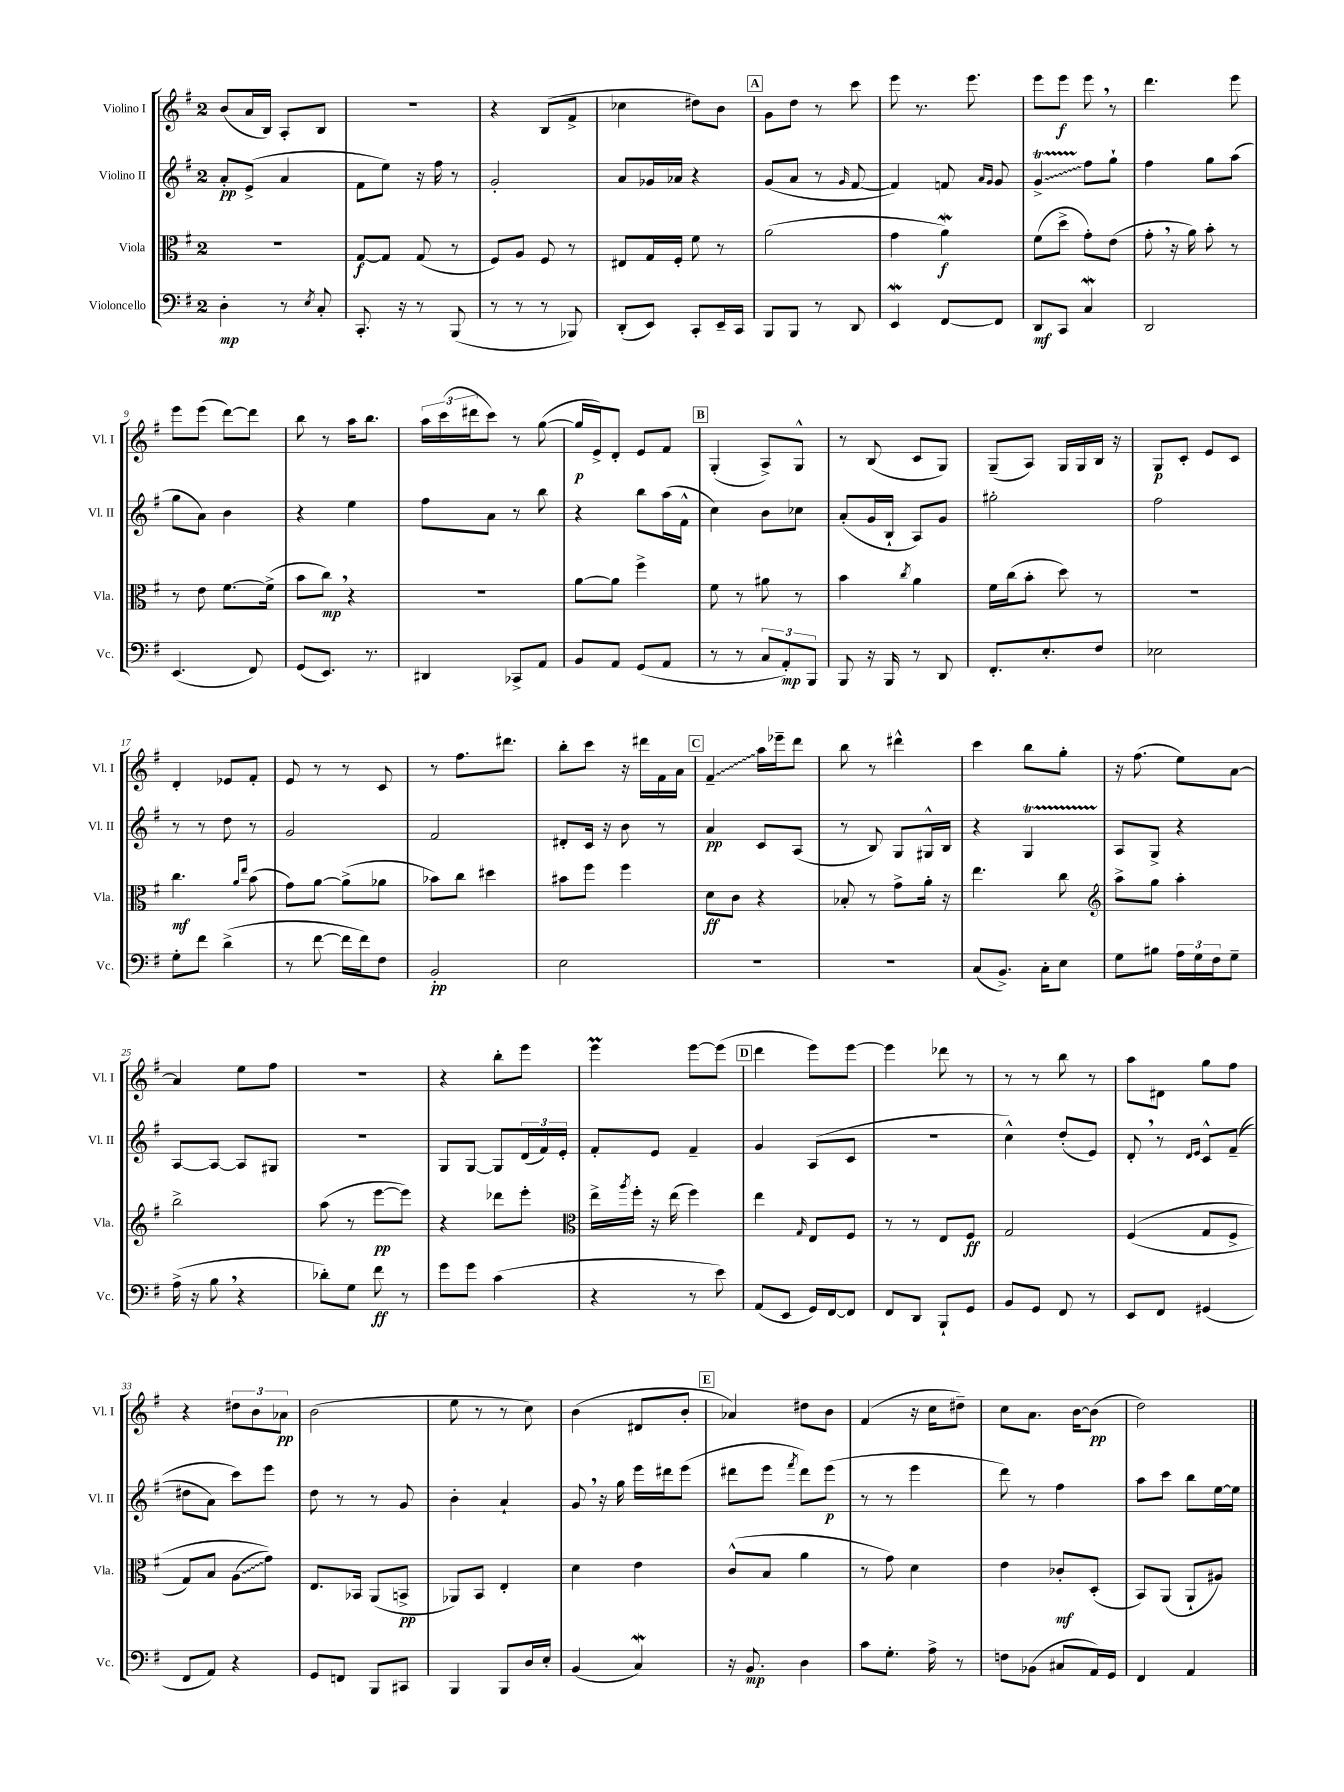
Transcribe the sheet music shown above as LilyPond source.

<<
\new StaffGroup <<
\new Staff = "s0" \with { instrumentName = "Violino I" shortInstrumentName = "Vl. I" } {
    \clef treble \key g \major \once \override Staff.TimeSignature.style = #'single-digit \time 2/4
    b'8( a'16 b16) a8-. b8 |
    r2 |
    r4 b8( fis'8-> |
    ces''4 dis''8) b'8 |
    \mark \markup { \box "A" } g'8 d''8 r8 c'''8 |
    e'''8 r8. e'''8. |
    e'''8 e'''8\f e'''8 \breathe r8 |
    d'''4. e'''8 |
    e'''8 e'''8( d'''8~) d'''8 |
    b''8 r8 a''16 b''8. |
    \tuplet 3/2 { a''16 c'''16( dis'''16 } c'''8) r8 g''8~( |
    g''16\p e'16->) d'8-. e'8 fis'8 |
    \mark \markup { \box "B" } g4-.( a8->) g8-^ |
    r8 b8( c'8 g8) |
    g8--( a8) g16 g16 b16 r16 |
    g8\p c'8-. e'8 c'8 |
    d'4-. ees'8 fis'8-. |
    e'8 r8 r8 c'8 |
    r8 fis''8. dis'''8. |
    b''8-. c'''8 r16 dis'''16 fis'16 a'16 |
    \mark \markup { \box "C" } \once \override Glissando.style = #'zigzag fis'4--\glissando a''16 ees'''16-- d'''8 |
    b''8 r8 dis'''4-^ |
    c'''4 b''8 g''8-. |
    r16 fis''8.( e''8) a'8~ |
    a'4 e''8 fis''8 |
    r2 |
    r4 b''8-. e'''8 |
    e'''4\prall e'''8~ e'''8( |
    \mark \markup { \box "D" } d'''4 e'''8) e'''8~ |
    e'''4 des'''8 r8 |
    r8 r8 b''8 r8 |
    a''8 dis'8 g''8 fis''8 |
    r4 \tuplet 3/2 { dis''8 b'8 aes'8\pp } |
    b'2( |
    e''8 r8 r8 c''8) |
    b'4( dis'8 b'8-. |
    \mark \markup { \box "E" } aes'4) dis''8 b'8 |
    fis'4( r16 c''16 dis''8--) |
    c''8 a'8. b'16~ b'8\pp( |
    d''2) \bar "|." |
}
\new Staff = "s1" \with { instrumentName = "Violino II" shortInstrumentName = "Vl. II" } {
    \clef treble \key g \major \once \override Staff.TimeSignature.style = #'single-digit \time 2/4
    a'8-.\pp e'8->( a'4 |
    fis'8 e''8) r16 fis''16 r8 |
    g'2-. |
    a'8 ges'16 aes'16 r4 |
    \mark \markup { \box "A" } g'8( a'8 r8 \grace { g'16 } fis'8~ |
    fis'4) f'8 \grace { a'16 g'16 } g'8 |
    \once \override Glissando.style = #'zigzag g'4->\startTrillSpan\glissando fis''8\stopTrillSpan g''8-! |
    fis''4 g''8 a''8( |
    g''8 a'8) b'4 |
    r4 e''4 |
    fis''8 a'8 r8 b''8 |
    r4 b''8 a''16( fis'16-^ |
    \mark \markup { \box "B" } c''4) b'8 ces''8 |
    a'8-.( g'16 b16-! a8) g'8 |
    gis''2-. |
    fis''2 |
    r8 r8 d''8 r8 |
    g'2 |
    fis'2 |
    dis'8-. c'16 r16 b'8 r8 |
    \mark \markup { \box "C" } a'4\pp c'8 a8( |
    r8 b8) g8 gis16-^ b16 |
    r4 g4\startTrillSpan |
    a8\stopTrillSpan g8-> r4 |
    a8~ a8~ a8 gis8 |
    r2 |
    g8 g8~ g8 \tuplet 3/2 { d'16( fis'16) e'16-. } |
    fis'8-. e'8 fis'4-- |
    \mark \markup { \box "D" } g'4 a8( c'8 |
    r2 |
    c''4-^) d''8-.( e'8) |
    d'8-. \breathe r8 \grace { d'16 e'16 } c'8-^ fis'8--(\( |
    dis''8 a'8) c'''8\) e'''8 |
    d''8 r8 r8 g'8 |
    b'4-. a'4-! |
    g'8 \breathe r16 g''16 e'''16 dis'''16 e'''8( |
    \mark \markup { \box "E" } dis'''8 e'''8 \acciaccatura { fis'''8 } dis'''8) e'''8\p( |
    r8 r8 e'''4 |
    d'''8) r8 fis''4 |
    a''8 c'''8 b''8 e''16~ e''16 \bar "|." |
}
\new Staff = "s2" \with { instrumentName = "Viola" shortInstrumentName = "Vla." } {
    \clef alto \key g \major \once \override Staff.TimeSignature.style = #'single-digit \time 2/4
    r2 |
    g8~\f g8 g8( r8 |
    fis8) a8 fis8 r8 |
    eis8 g16 fis16-. fis'8 r8 |
    \mark \markup { \box "A" } a'2( |
    g'4 a'4\mordent\f) |
    fis'8( d''8-> g'8-.) e'8( |
    g'8-. \breathe r16 a'16) b'8-. r8 |
    r8 e'8 fis'8.~ fis'16->( |
    b'8 c''8\mp) \breathe r4 |
    R2 |
    a'8~ a'8 fis''4-> |
    \mark \markup { \box "B" } fis'8 r8 ais'8 r8 |
    b'4 \acciaccatura { c''8 } a'4 |
    fis'16 c''16( b'8-. d''8) r8 |
    R2 |
    c''4.\mf \grace { a'16 e''16 } b'8( |
    g'8) a'8~ a'8->( aes'8 |
    bes'8) c''8 dis''4 |
    bis'8 fis''8 fis''4 |
    \mark \markup { \box "C" } d'8\ff c'8 r4 |
    bes8-. r8 g'8-> a'16-. r16 |
    e''4. c''8 |
    \clef treble a''8-> g''8 a''4-. |
    b''2-> |
    a''8( r8 e'''8~\pp e'''8) |
    r4 des'''8 e'''8-. |
    \clef alto e''16-> \acciaccatura { a''8 } fis''16-. r16 e''16( fis''4) |
    \mark \markup { \box "D" } e''4 \grace { g16 } e8 fis8 |
    r8 r8 e8 fis8\ff |
    g2 |
    fis4(\( g8 fis8-> |
    g8) b8 \once \override Glissando.style = #'zigzag a8\glissando( g'8)\) |
    e8. bes,16 a,8( b,8->\pp |
    aes,8) b,8 e4-. |
    d'4 e'4 |
    \mark \markup { \box "E" } c'8-^( b8 a'4 |
    r8 g'8) d'4 |
    e'4 ces'8-.\mf d8-.( |
    b,8) a,8( a,8-! ais8) \bar "|." |
}
\new Staff = "s3" \with { instrumentName = "Violoncello" shortInstrumentName = "Vc." } {
    \clef bass \key g \major \once \override Staff.TimeSignature.style = #'single-digit \time 2/4
    d4-.\mp r8 \acciaccatura { e8 } c8-. |
    c,8.-. r16 r8 b,,8( |
    r8 r8 r8 bes,,8) |
    d,8-.( e,8) c,8-. e,16-- c,16 |
    \mark \markup { \box "A" } b,,8 b,,8 r8 d,8 |
    e,4\mordent fis,8~ fis,8 |
    d,8\mf c,8 c4\mordent |
    d,2 |
    e,4.( fis,8) |
    g,8( e,8.) r8. |
    dis,4 ces,8-> a,8 |
    b,8 a,8 g,8( a,8 |
    \mark \markup { \box "B" } r8 r8 \tuplet 3/2 { c8 a,8-.\mp) b,,8 } |
    b,,8 r16 b,,16 r8 d,8 |
    fis,8.-. e8.-. fis8 |
    ees2 |
    g8-. fis'8 d'4->( |
    r8 fis'8~ fis'16 fis'16) fis8 |
    b,2-.\pp |
    e2 |
    \mark \markup { \box "C" } R2 |
    R2 |
    c8( b,8.->) c16-. e8 |
    g8 bis8 \tuplet 3/2 { a16 g16 fis16 } g8-- |
    a16->( r16 b8 \breathe r4 |
    des'8-.) g8 fis'8\ff r8 |
    g'8 g'8 c'4( |
    r4 r8 e'8) |
    \mark \markup { \box "D" } a,8( e,8 g,16) fis,16~ fis,8 |
    fis,8 d,8 b,,8-! g,8 |
    b,8 g,8 fis,8 r8 |
    e,8 fis,8 gis,4( |
    fis,8 a,8) r4 |
    g,8 f,8 b,,8 cis,8 |
    b,,4 b,,8 d16 e16-. |
    b,4( c4\mordent) |
    \mark \markup { \box "E" } r16 b,8.\mp d4 |
    c'8 g8.-. a16-> r8 |
    f8 bes,8( cis8 a,16) g,16 |
    fis,4 a,4 \bar "|." |
}
>>
>>
